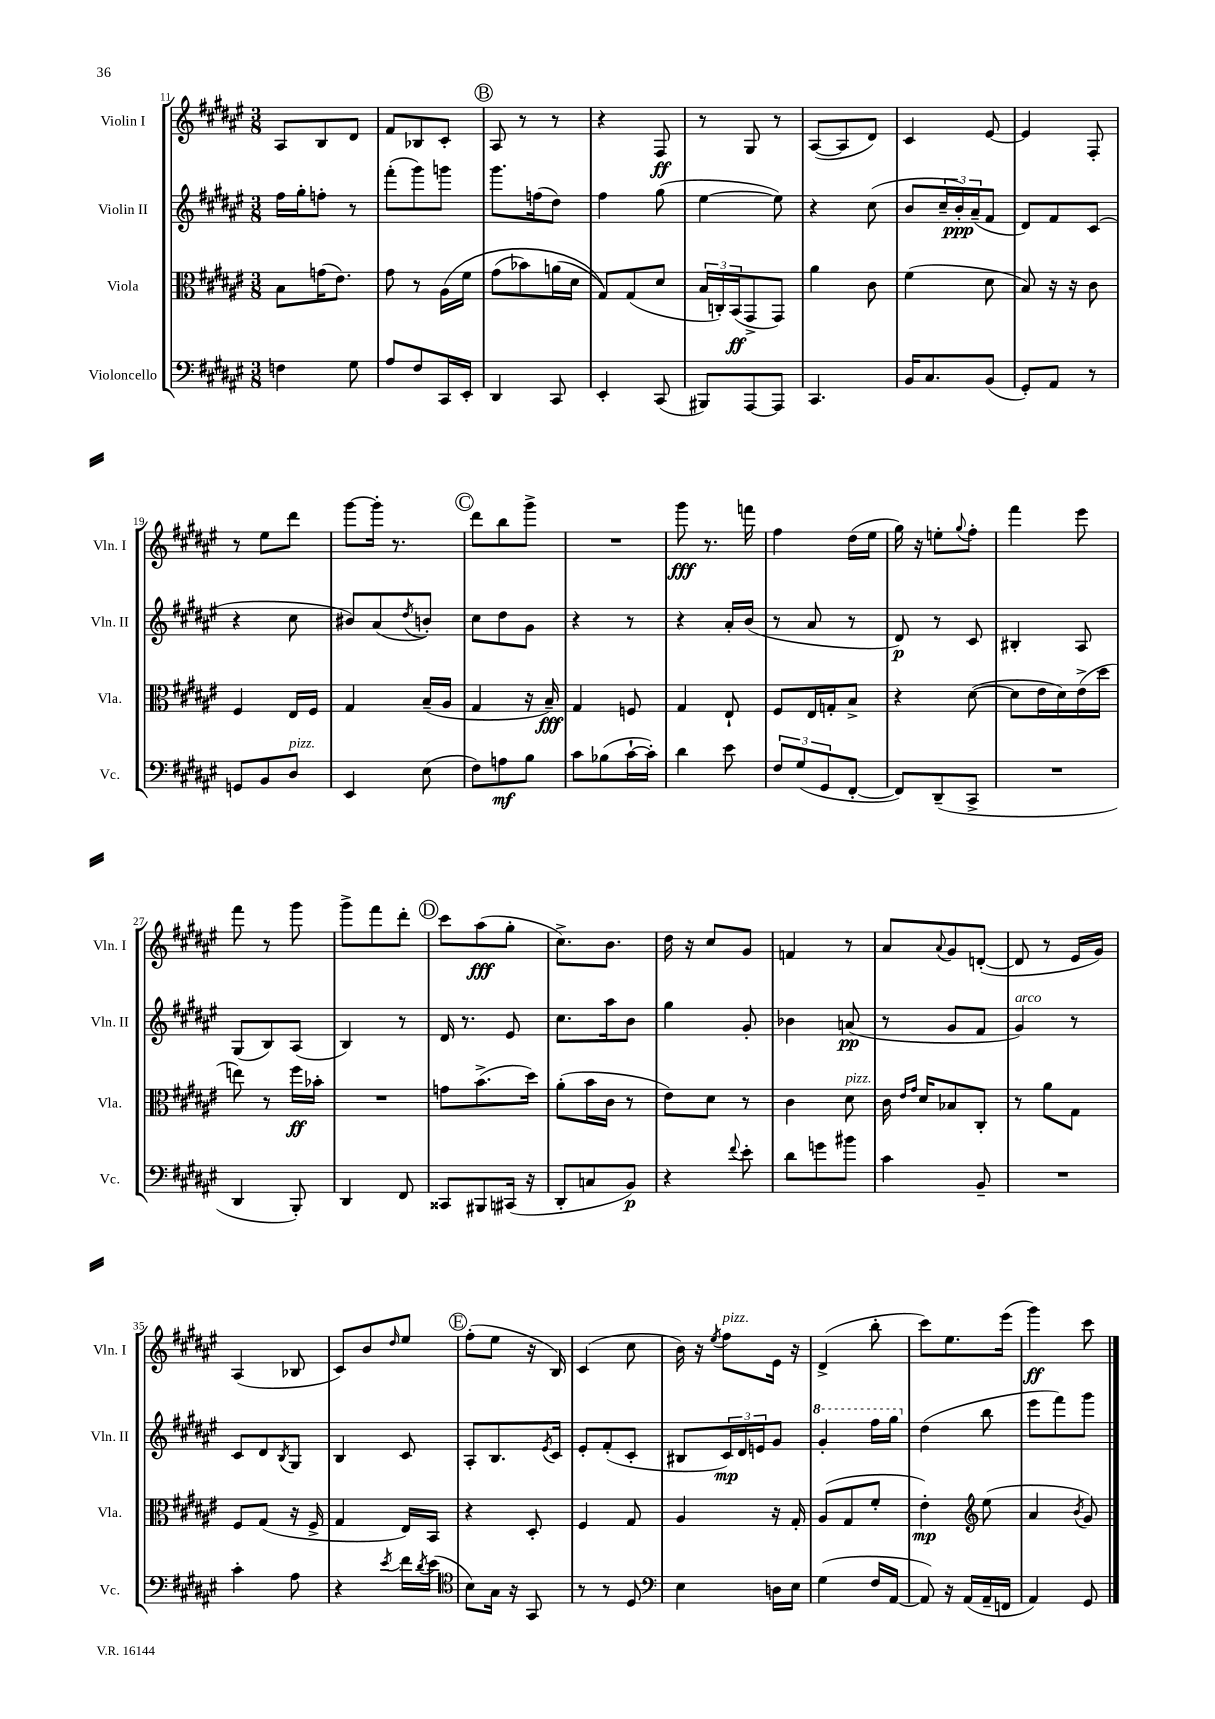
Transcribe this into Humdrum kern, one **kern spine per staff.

**kern	**kern	**kern	**kern
*staff4	*staff3	*staff2	*staff1
*clefF4	*clefC3	*clefG2	*clefG2
*k[f#c#g#d#a#e#]	*k[f#c#g#d#a#e#]	*k[f#c#g#d#a#e#]	*k[f#c#g#d#a#e#]
*M3/8	*M3/8	*M3/8	*M3/8
4F	8B	16ff#	8A#
.	.	16gg#'	.
.	(16g	8ff'	8B
.	8.e#)	.	.
8G#	.	8r	8d#
=	=	=	=
8A#	8g#	(8fff#'	8f#
8F#	8r	8ggg#)	8B-
16CC#	&(16A#	8ggg	8c#'
16EE#'	16f#	.	.
=	=	=	=
4DD#	(8g#	8.ggg#	8A#
.	8b-)	.	8r
.	.	(16ff	.
8CC#	(16a	8dd#)	8r
.	16d#	.	.
=	=	=	=
4EE#'	8G#)&)	4ff#	4r
.	(8G#	.	.
(8CC#	8d#	(8gg#	8F#
=	=	=	=
8BBB#)	24B	[4ee#	8r
.	24C')	.	.
.	(24BB	.	.
[8AAA#	8GG#^	.	8G#
8AAA#]	8GG#)	8ee#])	8r
=	=	=	=
4.CC#	4a#	4r	([8A#
.	.	.	8A#]
.	8c#	(8cc#	8d#)
=	=	=	=
16BB	(4f#	8b	4c#
8.C#	.	.	.
.	.	24cc#~	.
.	.	24b')	.
.	.	(24a#~	.
(8BB	8d#	8f#	[8e#
=	=	=	=
8GG#')	8B)	8d#)	4e#]
8AA#	16r	8f#	.
.	16r	.	.
8r	8c#	(8c#	8F#'
=	=	=	=
8GG	4F#	4r	8r
8BB	.	.	8ee#
8D#	16E#	8cc#	8ddd#
.	16F#	.	.
=	=	=	=
4EE#	4G#	8b#)	[8ggg#
.	.	(8a#	16ggg#']
.	.	.	8.r
.	.	8qdd#	.
(8E#	(16B~	8b')	.
.	16A#	.	.
=	=	=	=
8F#)	4G#	8cc#	8ddd#
8A	.	8dd#	8bb
8B	16r	8g#	8ggg#^
.	16B~)	.	.
=	=	=	=
8c#	4G#	4r	4.r
(8B-	.	.	.
[16c#`	8F	8r	.
16c#'])	.	.	.
=	=	=	=
4d#	4G#	4r	8ggg#
.	.	.	8.r
8e#	8E#`	16a#'	.
.	.	(16b	16fff
=	=	=	=
12F#	8F#	8r	4ff#
(12G#	.	.	.
.	16E#	8a#	.
12GG#	.	.	.
.	16G'	.	.
[8FF#'	8B^	8r	(16dd#
.	.	.	16ee#
=	=	=	=
8FF#])	4r	8d#)	16gg#)
.	.	.	16r
(8DD#~	.	8r	8ee'
.	.	.	8qqgg#
8CC#^	([8d#	8c#	8ff#'
=	=	=	=
4.r	8d#]	4B#'	4fff#
.	16e#	.	.
.	16d#)	.	.
.	(16e#^	8A#	8eee#
.	16dd#	.	.
=	=	=	=
4DD#	8ee)	(8G#	8fff#
.	8r	8B)	8r
8BBB')	16ff#	(8A#	8ggg#
.	16b-'	.	.
=	=	=	=
4DD#	4.r	4B)	8ggg#^
.	.	.	8fff#
8FF#	.	8r	8ddd#'
=	=	=	=
8CC##	8g	16d#	8ccc#
.	.	8.r	.
8BBB#	(8.b^	.	(8aa#
(16CC#	.	8e#	8gg#'
16r	16dd#)	.	.
=	=	=	=
8DD#'	(8a#'	8.cc#	8.cc#^)
8C	16b	.	.
.	16c#	16aa#	8.b
8BB)	8r	8b	.
=	=	=	=
4r	8e#)	4gg#	16dd#
.	.	.	16r
.	8d#	.	8cc#
8qqf#	.	.	.
8e#'	8r	8g#'	8g#
=	=	=	=
8d#	4c#	4b-	4f
8g	.	.	.
8b#	8d#	(8a	8r
=	=	=	=
4c#	16c#	8r	8a#
.	16qqe#	.	.
.	16qqg#	.	.
.	16d#	.	.
.	.	.	8qqa#
.	8B-	8g#	8g#
8BB~	8C#'	8f#	([8d'
=	=	=	=
4.r	8r	4g#)	8d]
.	8a#	.	8r
.	8G#	8r	16e#
.	.	.	16g#)
=	=	=	=
4c#'	8F#	8c#	(4A#
.	(8G#	8d#	.
.	.	8qB	.
8A#	16r	8G#	8B-
.	16F#^	.	.
=	=	=	=
4r	4G#	4B	8c#)
.	.	.	8b
8qe#	.	.	16qqdd#
16f#	16E#)	8c#	8ee#
8qd#	.	.	.
(16e#	16BB	.	.
=	=	=	=
*clefC4	*	*	*
8B)	4r	8A#'	(8ff#'
16G#	.	8.B	8ee#
16r	.	.	.
8GG#	8D#'	.	16r
.	.	8qe#	.
.	.	16c#	16B)
=	=	=	=
8r	4F#	8e#'	(4c#
8r	.	(8f#'	.
8D#	8G#	8c#'	8cc#
=	=	=	=
*clefF4	*	*	*
4E#	4A#	8B#	16b)
.	.	.	16r
.	.	.	8qee#
.	.	24c#)	8ff#
.	.	24d#	.
.	.	24e	.
16D	16r	8g#	16e#
16E#	16G#'	.	16r
=	=	=	=
(4G#	(8A#	4gg#'	(4d#^
.	8G#	.	.
16F#	8f#'	16fff#	8bb'
[16AA#	.	16ggg#	.
=	=	=	=
8AA#])	4e#')	(4dd#	8ccc#)
16r	.	.	8.ee#
(16AA#	.	.	.
*	*clefG2	*	*
16AA#~	(8ee#	8bb	.
16FF	.	.	(16eee#
=	=	=	=
4AA#)	4a#	8eee#	4ggg#)
.	.	8fff#)	.
.	8qb	.	.
8GG#	8g#)	8ggg#	8ccc#
==	==	==	==
*-	*-	*-	*-
